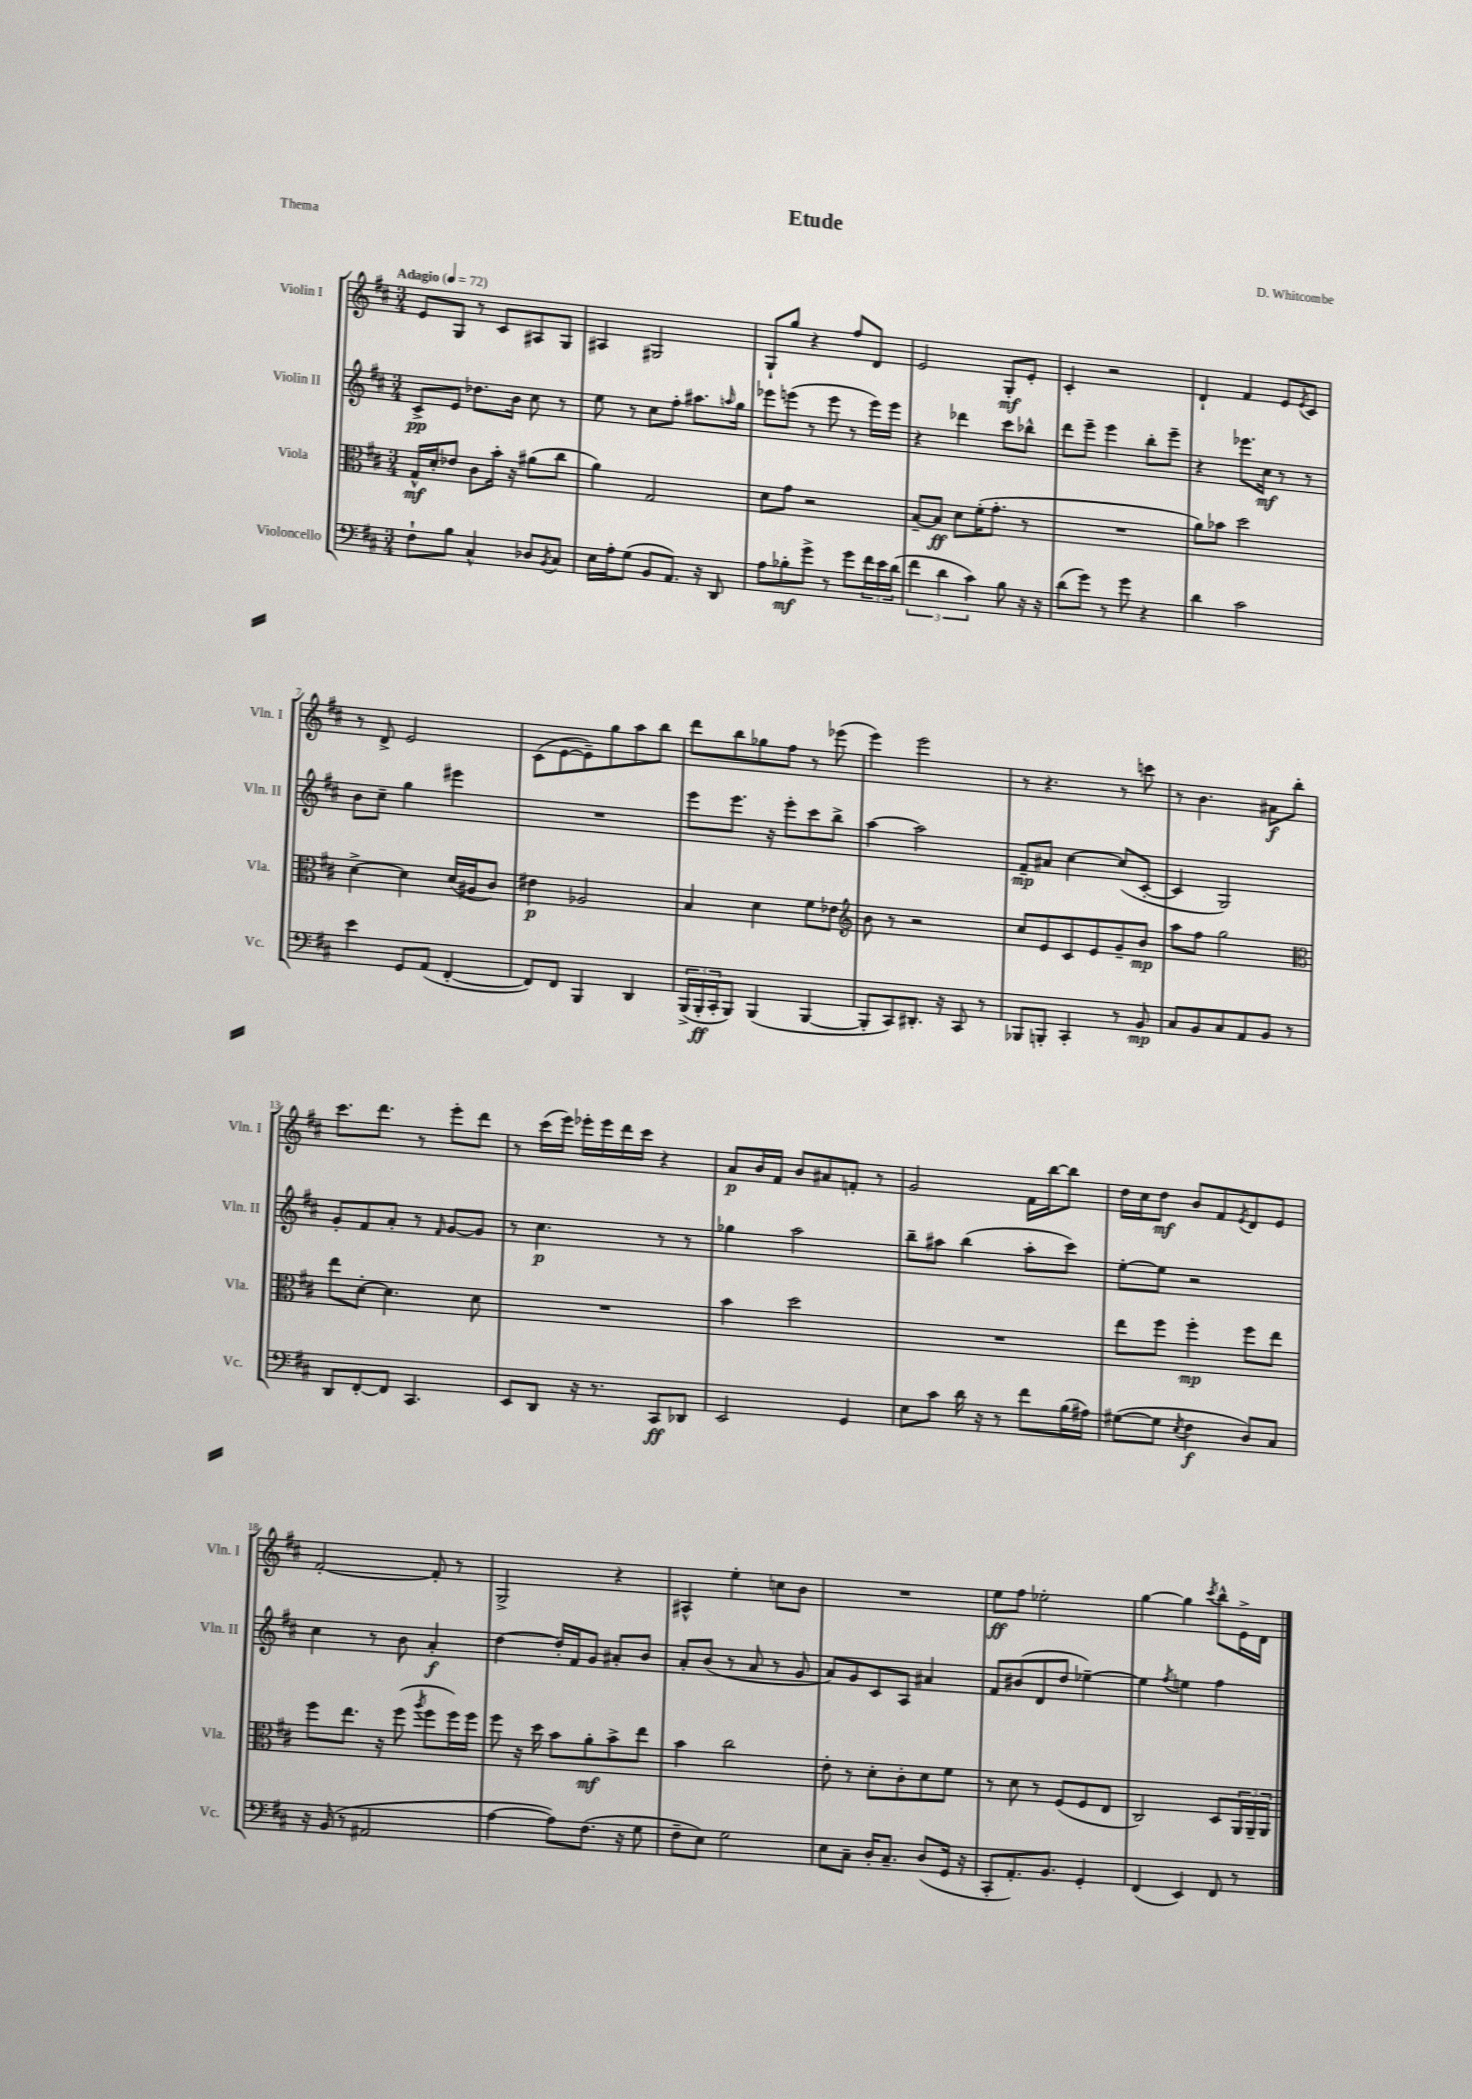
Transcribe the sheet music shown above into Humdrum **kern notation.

**kern	**kern	**kern	**kern
*staff4	*staff3	*staff2	*staff1
*clefF4	*clefC3	*clefG2	*clefG2
*k[f#c#]	*k[f#c#]	*k[f#c#]	*k[f#c#]
*M3/4	*M3/4	*M3/4	*M3/4
*MM72	*MM72	*MM72	*MM72
8F#`	16G^^	8c#^	8e
.	16d'	.	.
8B	8e-	8e	8G
4C#^^	8c#	8.dd-	8r
.	16b'	.	8c#
.	16r	16b	.
8D-	(8a#	8cc#	8A#
8qBB	.	.	.
8C#	8cc#	8r	8G
=	=	=	=
16E	4a)	8ee	4A#
16A'	.	.	.
(8G	.	8r	.
8BB	2G	8cc#	2G#
8.AA)	.	8ff#'	.
.	.	8.aa#	.
16r	.	.	.
8DD	.	.	.
.	.	16qqaa	.
.	.	16gg	.
=	=	=	=
8A	8d	8eee-	8G`
8B-'	8g	(8eee	8gg
8g^	2r	8r	4r
8r	.	8eee	.
8g	.	8r	8ff#
24f#	.	16eee)	8d
24e	.	.	.
.	.	16eee	.
(24d	.	.	.
=	=	=	=
6f#	[8B~	4r	2e
.	8B]	.	.
6d	.	.	.
.	8d	4ddd-	.
6c#)	.	.	.
.	(16f#'	.	.
.	8.g'	.	.
8B	.	8ccc#	8G'
16r	8r	8bb-^^	8e'
16r	.	.	.
=	=	=	=
(8d	2.r	8ddd	4c#'
8g)	.	8eee~	.
8r	.	4eee	2r
8g	.	.	.
4r	.	8bb'	.
.	.	8eee~	.
=	=	=	=
4d	8a)	4r	4d`
.	8b-	.	.
2c#	2dd	8.eee-	4f#
.	.	16cc#	.
.	.	8r	8e
.	.	.	8qe
.	.	8r	8c#
=	=	=	=
4e	[4d^	8b	8r
.	.	8cc#~	8d^
8GG	4d]	4gg	2e
(8AA	.	.	.
[4FF#'	(16d	4eee#	.
.	16A#	.	.
.	8c#)	.	.
=	=	=	=
8FF#])	4e#	2.r	(8c#
8FF#	.	.	[8e
4BBB	2A-	.	8e~])
.	.	.	8gg
4DD	.	.	8aa
.	.	.	8bb
=	=	=	=
(24BBB^	4B	8eee	8ddd
24BBB'	.	.	.
24CC#'	.	.	.
8BBB)	.	8.eee	8bb
(4BBB	4d	.	8gg-
.	.	16r	.
.	.	8eee'	8ff#
[4BBB	8f#	8ccc#	8r
.	8e-	8bb^	(8eee-
=	=	=	=
*	*clefG2	*	*
8BBB']	8b	[4aa	4eee)
8CC#)	8r	.	.
8.DD#'	2r	2aa]	2eee
16r	.	.	.
8CC#	.	.	.
8r	.	.	.
=	=	=	=
8BBB-	8cc#	8f#~	8r
8BBB'	8e	8a#	4.r
4CC#'	8c#	[4cc#	.
.	8e	.	.
8r	8g~	(8cc#]	8r
8BB	8b	[8c#'	8ccc
=	=	=	=
8C#	8aa	4c#]	8r
8BB	8ff#	.	4.b
8C#	2gg	2G)	.
8AA	.	.	.
8BB	.	.	8a#
8r	.	.	8bb'
=	=	=	=
*	*clefC3	*	*
8DD	8ee	8g'	8.ccc#
[8FF#'	[8d'	8f#	.
.	.	.	8.ddd
8FF#]	4.d]	8a'	.
4.CC#	.	8r	8r
.	.	16qqf#	.
.	.	[8g	8eee'
.	8d	8g]	8ddd
=	=	=	=
8EE	2.r	8r	8r
8DD	.	4.cc#	(16ccc#
.	.	.	16eee)
16r	.	.	16eee-'
8.r	.	.	16eee-
.	.	.	16ddd
.	.	.	16ccc#
8CC#	.	8r	4r
8DD-	.	8r	.
=	=	=	=
2EE	4b	4gg-	8a
.	.	.	16b
.	.	.	16f#
.	2dd	2aa	8b
.	.	.	8a#
4GG	.	.	8f'
.	.	.	8r
=	=	=	=
8E	2.r	8bb~	2g
8c#	.	8aa#	.
16d	.	(4bb	.
16r	.	.	.
8r	.	.	.
8f#	.	8aa#'	16f#
.	.	.	[16bb
(16B	.	8ccc#)	8bb]
16A#)	.	.	.
=	=	=	=
([8G#	8ee	[8ee'	16dd
.	.	.	16cc#
8G#]	8ff#	8ee]	8dd
8qE	.	.	.
4F#	4ff#'	2r	8b
.	.	.	8f#
.	.	.	8qe
8D)	8ff#	.	8d
8C#	8ee	.	8e
=	=	=	=
16r	8ff#	4cc#	[2f#'
(16BB	.	.	.
8r	8.ee	.	.
2AA#	.	8r	.
.	16r	.	.
.	(8ff#	8b	.
.	8qaa	.	.
.	8ff#	4a'	8f#']
.	16ff#)	.	8r
.	16ff#	.	.
=	=	=	=
[4A	8ff#	[4dd	2G^
.	16r	.	.
.	16dd	.	.
8A])	8b	16dd']	.
.	.	16f#	.
(8.F#	8a'	8g	.
.	8b^	8a#'	4r
16r	.	.	.
8G	8ee	8b	.
=	=	=	=
8F#~	4b	8a'	4A#^^
8E)	.	(8b	.
2G	2cc#	8r	4ee'
.	.	8a	.
.	.	8r	8cc
.	.	8g	8b
=	=	=	=
8E	8e'	8a)	2.r
8C#~	8r	8g	.
16D'	8d'	8c#	.
8.C#~	.	.	.
.	8c#'	8A	.
(8D	8d	4a#	.
16GG	8f#	.	.
16r	.	.	.
=	=	=	=
8CC#'	8r	8f#	8ee
8.AA')	8d	(8b#	8ff#
.	8r	8d	2ee-'
8.BB	.	.	.
.	(8F#	8dd	.
4GG'	8F#	[4ee-~)	.
.	8E	.	.
=	=	=	=
(4FF#	2C#)	4ee-]	[4gg
.	.	8qff#	.
4EE)	.	4ee	4gg]
.	.	.	8qccc#
8FF#	8D	4ff#	8bb^^
8r	24AA	.	16e^
.	24AA~	.	.
.	.	.	16d
.	24AA	.	.
==	==	==	==
*-	*-	*-	*-
